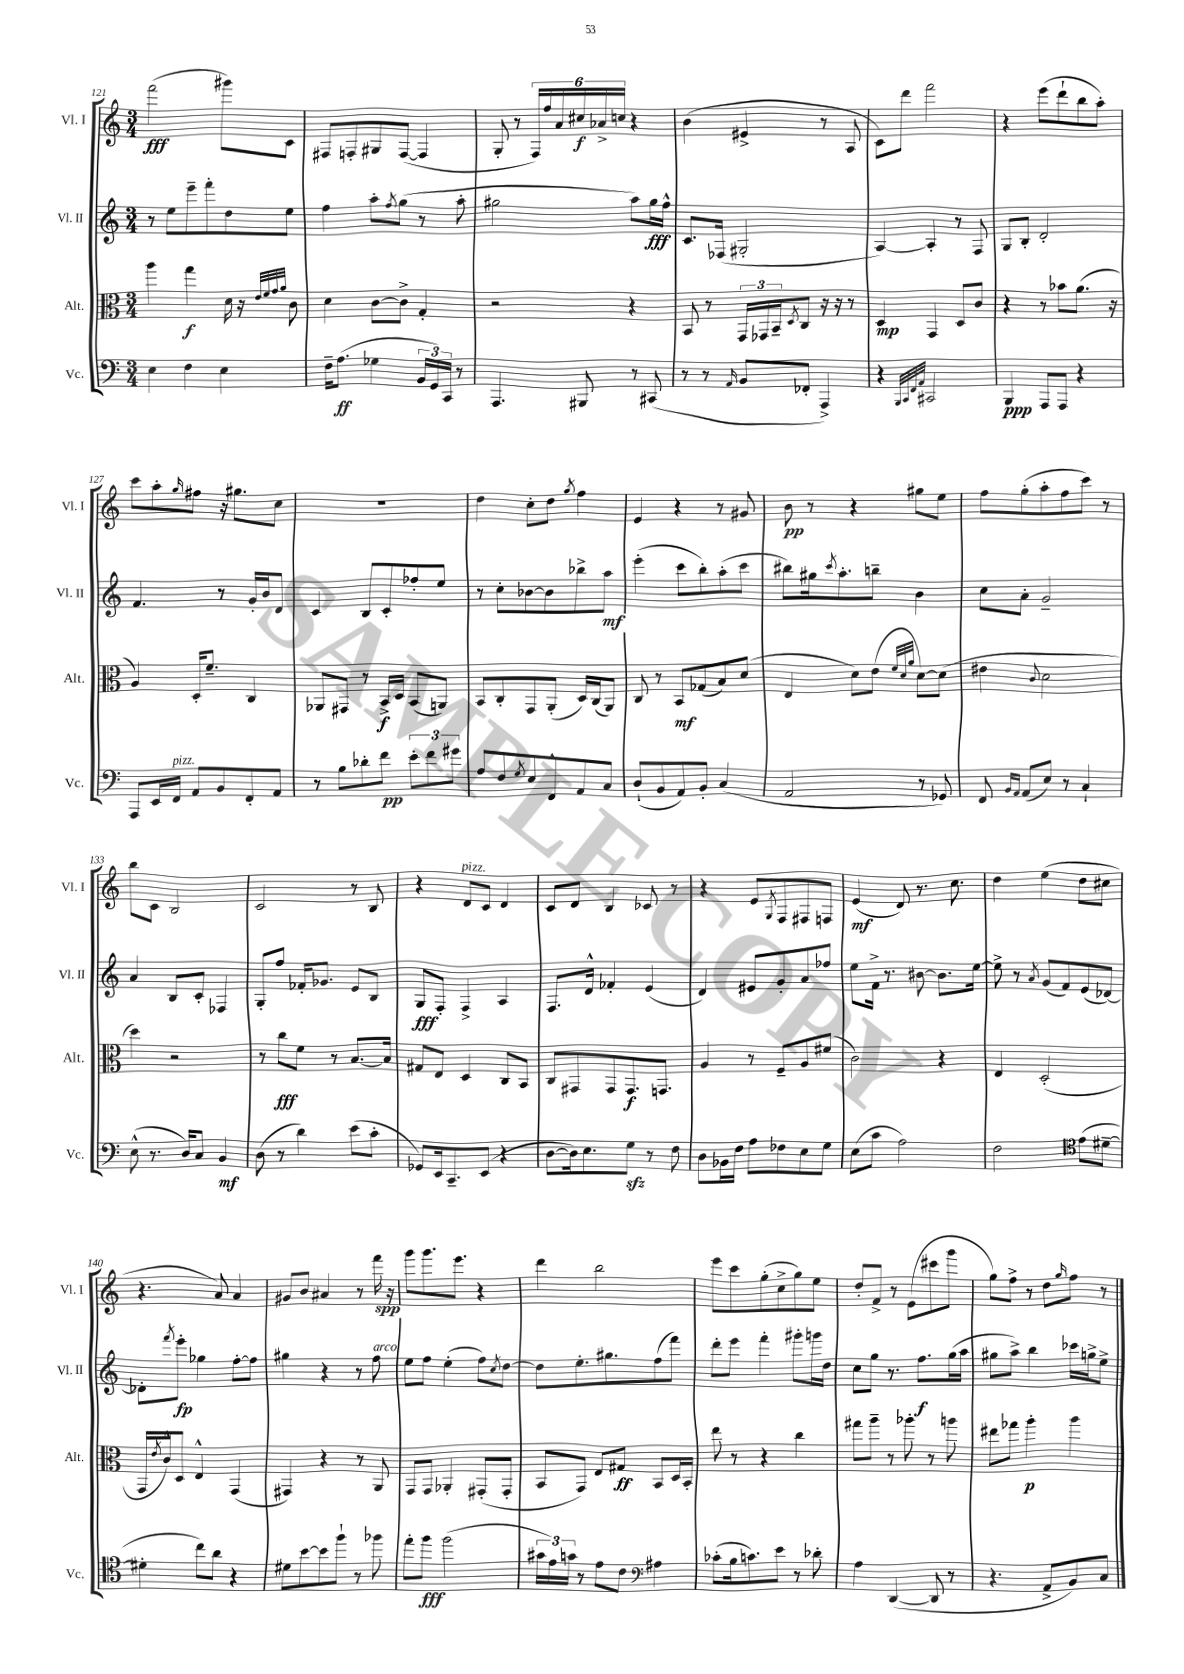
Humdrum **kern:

**kern	**kern	**kern	**kern
*staff4	*staff3	*staff2	*staff1
*clefF4	*clefC3	*clefG2	*clefG2
*k[]	*k[]	*k[]	*k[]
*M3/4	*M3/4	*M3/4	*M3/4
4E	4aa	8r	(2fff
.	.	8ee	.
4F	4gg	8eee~	.
.	.	8fff'	.
4E	16d	8dd	8ggg#)
.	16r	.	.
.	32qqe	.	.
.	32qqf	.	.
.	32qqg	.	.
.	32qqa	.	.
.	8c	8ee	8c
=	=	=	=
16F~	4d	4ff	8F#
(8.A	.	.	.
.	.	.	8F'
4G-	[8c	8aa'	8G#
.	.	8qff	.
.	8c^]	(8gg	([8F
24BB	4G'	8r	4F]
24GG)	.	.	.
24CC	.	.	.
8r	.	8aa'	.
=	=	=	=
4.AAA	2r	2gg#	8G'
.	.	.	8r
.	.	.	24F)
.	.	.	24ff
.	.	.	24a
8BBB#	.	.	24cc#
.	.	.	24a-^
.	.	.	24cc
8r	4r	8aa)	4r
(8CC#	.	16gg#	.
.	.	16ff^^	.
=	=	=	=
8r	8BB	8.c	(4b
8r	8r	.	.
.	.	(16F-	.
16qqAA	.	.	.
8BB	24GG	2G#'	4e#^
.	24GG-	.	.
.	24BB~	.	.
.	8qD	.	.
8FF-'	8C	.	.
4AAA^)	16r	.	8r
.	16r	.	.
.	8r	.	8A
=	=	=	=
4r	4D	[4A)	8c)
.	.	.	8ddd
32qqBBB	.	.	.
32qqCC	.	.	.
32qqFF	.	.	.
32qqAA	.	.	.
2CC#	4GG	4A']	2fff
.	8D	8r	.
.	8c	8F	.
=	=	=	=
4BBB	4r	8G	4r
.	.	8B'	.
8AAA	8r	2d'	(8eee
8AAA	8b-	.	8ddd`
4r	(8.a	.	8bb
.	.	.	8aa')
.	16r	.	.
=	=	=	=
8AAA	4A)	4.f	8ccc
16EE	.	.	8aa'
16FF	.	.	.
.	.	.	16qqgg
8AA	16D'	.	8ff#
.	8.f~	.	.
8BB	.	8r	16r
.	.	.	8.gg#
8FF'	4C	16g'	.
.	.	16b	.
8AA	.	8d	8cc
=	=	=	=
8r	8AA-	4c	2.r
8B	8GG#	.	.
8d-'	8r	8B	.
8f	16BB^	8c'	.
.	16D	.	.
12e'	(8BB	8ff-'	.
12f	.	.	.
.	8AA)	8ee	.
12g#	.	.	.
=	=	=	=
8A	8BB	8r	4dd
8F	8C'	8cc'	.
8qG	.	.	.
8E	8GG	[8b-	8cc'
8FF^^	(8AA'	8b-]	8dd
.	.	.	8qgg
8AA	16D)	8bb-^	4ff
.	(16C	.	.
8C	8AA)	8aa	.
=	=	=	=
(8D`	8C	(4eee'	4e
8BB	8r	.	.
8AA)	8BB	8ccc	4r
8BB'	(8G-	8bb')	.
(4C	8B)	(8aa'	8r
.	(8d	8ccc	8g#
=	=	=	=
2AA	4E	8bb#)	8b
.	.	16gg#	8r
.	.	8qccc	.
.	.	8.aa'	.
.	8d)	.	4r
.	(8e	8bb~	.
.	32qqf	.	.
.	32qqd	.	.
.	32qqa	.	.
8r	[8d)	4b	8gg#
8GG-)	(8d]	.	8ee
=	=	=	=
8FF	4e#	8cc	8ff
16qqBB	.	.	.
16qqAA	.	.	.
(8AA	.	8a'	(8gg'
.	8qqc	.	.
8E)	2d	2g~	8aa'
8r	.	.	8ff
4C`	.	.	8ccc)
.	.	.	8r
=	=	=	=
(8E^^	4dd)	4a	8bb
8.r	.	.	8c
.	2r	8B	2B
16D)	.	.	.
8C	.	8c'	.
4BB	.	4F-	.
=	=	=	=
(8D	8r	8G'	2c
8r	8cc	8ff	.
4d)	8f	16f-'	.
.	.	8.g-	.
.	8r	.	.
(8e	[8.B	8e	8r
8c'	.	8B	8B
.	16B]	.	.
=	=	=	=
8GG-)	8G#	8G	4r
16EE	8E	8F'	.
8.CC~	.	.	.
.	4D	4F^	8d
(8EE	.	.	8c
4r	8C	4A	4d
.	8BB	.	.
=	=	=	=
[8D	8C	8.F	8c
16D])	8GG#	.	8d
8.E	.	16d^^	.
.	8GG#	4f-'	4B
8G	8.GG#	.	.
8r	.	(4e	8c-
.	8.GG	.	.
8F	.	.	8r
=	=	=	=
8D	4A	4d)	4r
16BB-	.	.	.
16F	.	.	.
8A	8r	8e#	8e
.	.	.	8qG
8F-	8F~	8g'	8F
8E	8A	8a	8F#
8G	(8f#	8ff-	8F
=	=	=	=
(8E	2c)	8ee	(4e
8c	.	16f^	.
.	.	8.r	.
2A)	.	.	8d)
.	.	[8b#	8.r
.	4r	8.b#]	.
.	.	.	8.cc
.	.	[16ee	.
=	=	=	=
2F	4E	8ee^]	4dd
.	.	8r	.
.	.	8qa	.
.	(2D'	(8g	(4ee
.	.	8f)	.
*clefC4	*	*	*
(8e	.	(8e	8dd
[8d#~	.	[8d-)	8cc#
=	=	=	=
4d#']	16GG	8d-']	4.r
.	8qe	.	.
.	16c^^)	.	.
.	.	8qfff	.
.	8D	8eee'	.
8cc)	4E^^	4gg-	.
8a	.	.	8a)
4r	(4GG	[8ff'	4a
.	.	8ff]	.
=	=	=	=
8d#	4GG#)	4gg#	8g#
[8b	.	.	8b
8b]	4r	4r	4a#
8ff`	.	.	.
8r	8r	8r	8r
8ff-	8AA	8ff	16fff
.	.	.	16r
=	=	=	=
8ee'	8GG	8ee	8ggg
8ff	8GG	8ff	8.ggg
(2ff	4AA-'	(4ee'	.
.	.	.	8.eee
.	(8GG#'	8ff)	4r
.	.	8qcc	.
.	8GG#'	[8dd	.
=	=	=	=
24g#	8BB	8dd]	4ddd
24e)	.	.	.
24g	.	.	.
8r	8GG)	8.ee'	.
8e	8E	.	2bb
.	.	8.gg#	.
8c	8G#	.	.
*clefF4	*	*	*
4A#	8BB	(8ff	.
.	16D	8fff)	.
.	16BB'	.	.
=	=	=	=
(8c-'	8ee	8ddd'	8eee
16B	8r	8eee	8ccc
8.c)	.	.	.
.	4r	4fff'	(8gg'
8e	.	.	8cc^
8r	4cc	8ggg#'	8gg)
8d-'	.	16ggg	8ee
.	.	16dd	.
=	=	=	=
4A	8gg#	8cc	8dd'
.	8aa~	8gg	8f^
([4DD	8r	8.r	8r
.	8aa-'	.	(8e
.	.	8.ff	.
8DD]	8r	.	8ccc#
8r	8aa	(16gg	8ggg
.	.	16aa	.
=	=	=	=
4.r	8ee#	8gg#	8gg)
.	8gg-	8aa^)	8ff^
.	4aa'	4bb	8r
8AA^	.	.	8dd
.	.	.	16qqgg
8BB)	4aa	16ccc-	8ff
.	.	16gg^	.
8C	.	8ee^	8r
==	==	==	==
*-	*-	*-	*-
